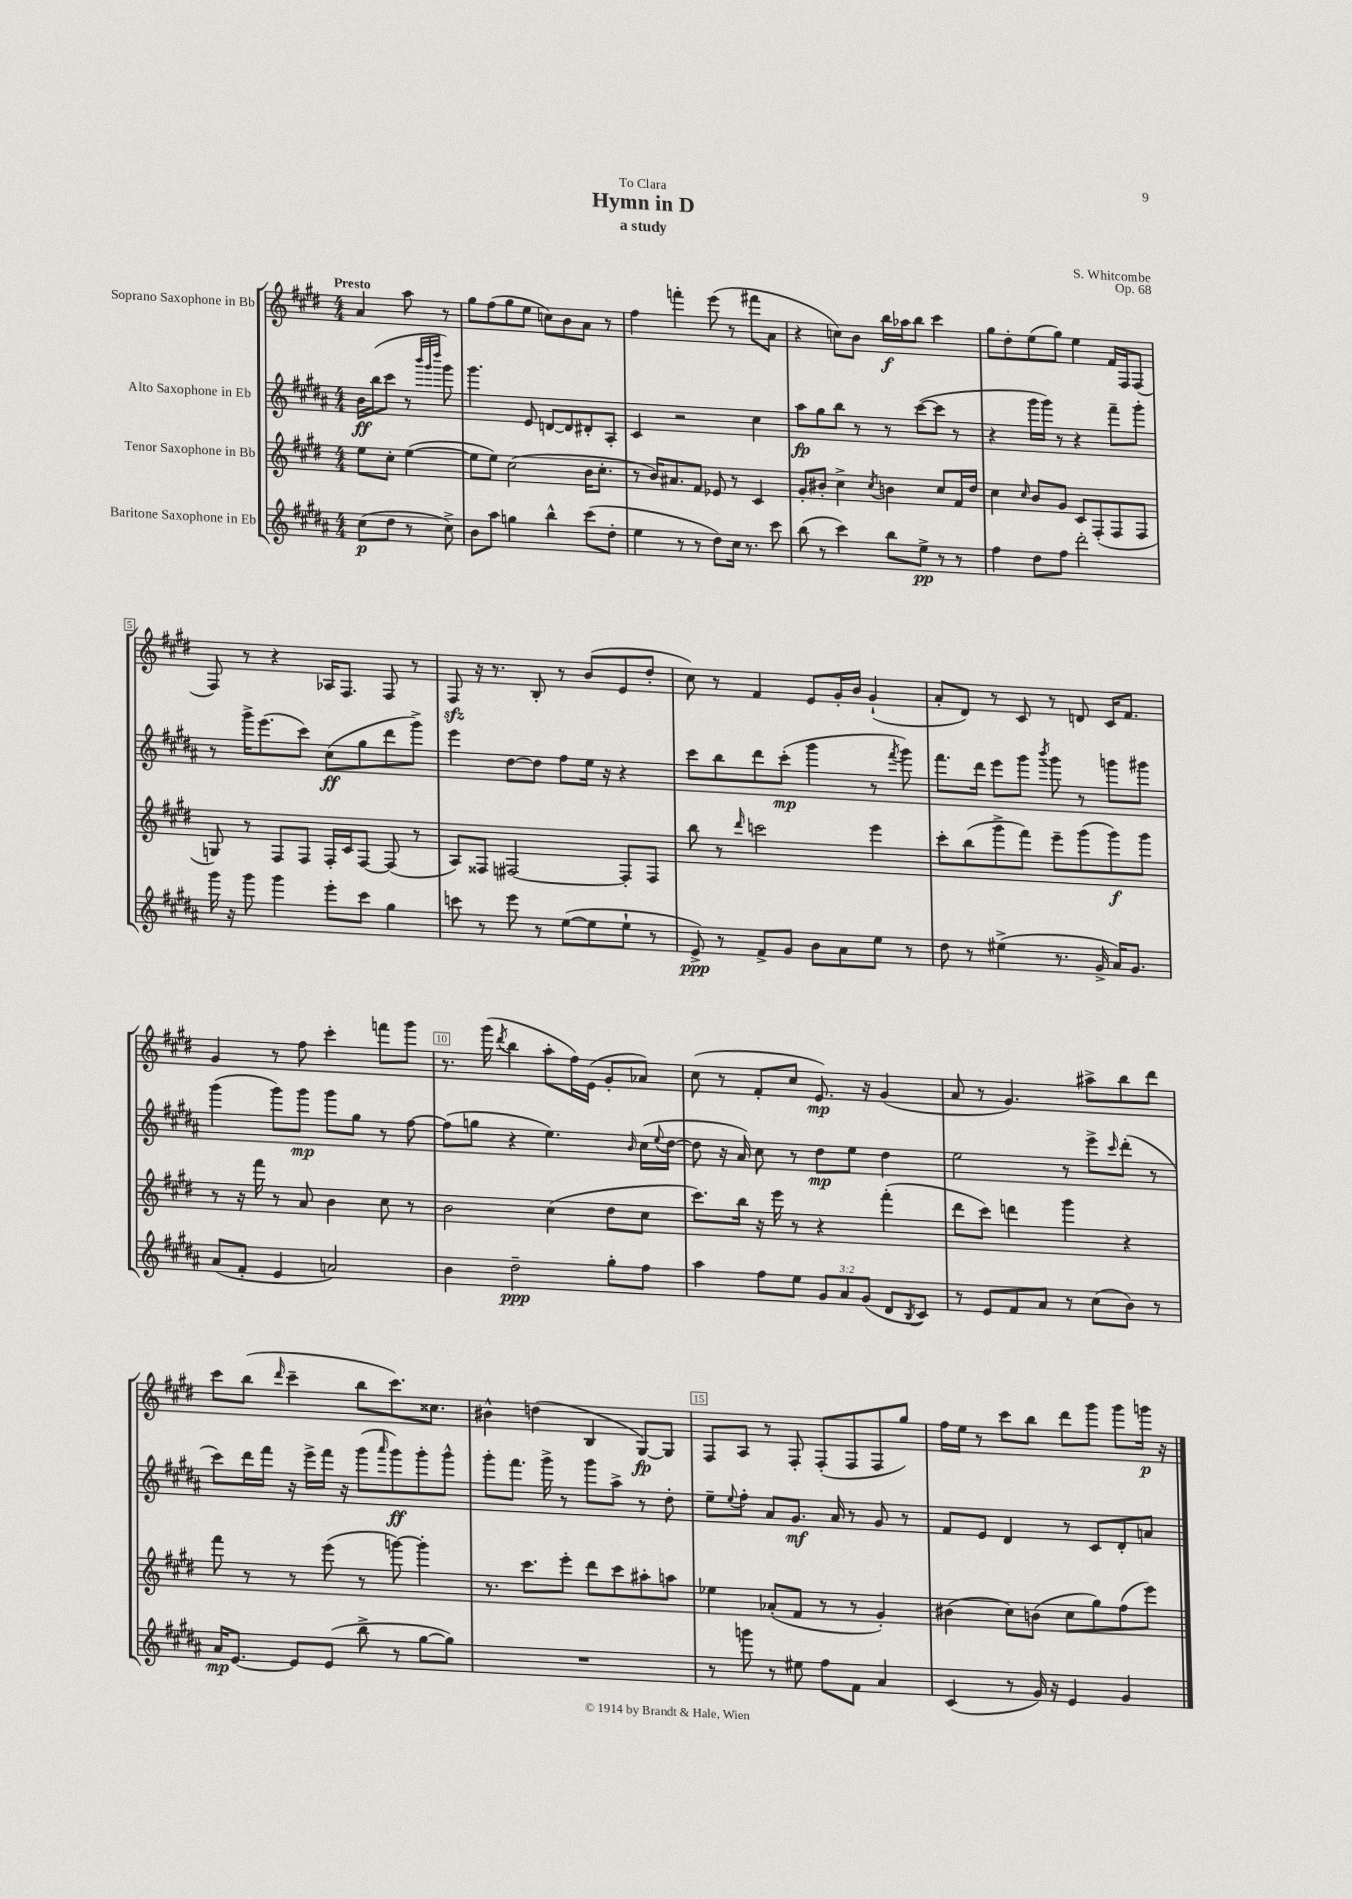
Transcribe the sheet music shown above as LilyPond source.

\header { title = "Hymn in D" composer = "S. Whitcombe" subtitle = "a study" dedication = "To Clara" opus = "Op. 68" }
<<
\new StaffGroup <<
\new Staff = "s0" \with { instrumentName = "Soprano Saxophone in Bb" } {
    \clef treble \key e \major \numericTimeSignature \time 4/4 \partial 2 \tempo "Presto"
    a'4 a''8 r8 |
    gis''8 fis''8( gis''8 e''8 c''8) b'8 a'8 r8 |
    fis''4 f'''4-. e'''8( r8 fis'''8 a'8 |
    r4 c''8) b'8 b''16\f aes''16 b''8 cis'''4 |
    gis''8 dis''8-. e''8( gis''8) e''4 fis'16 fis16 fis8( |
    fis8) r8 r4 aes16 fis8. fis8 r8 |
    fis8\sfz r16 r8. b8-. r8 b'8( e'8 dis''8-. |
    cis''8) r8 fis'4 e'8 gis'16-. b'16 gis'4-!( |
    a'8-. dis'8) r8 cis'8 r8 d'8 cis'16 fis'8. |
    gis'4 r8 fis''8 cis'''4-. f'''8 gis'''8 |
    r8. gis'''16( \acciaccatura { dis'''8 } b''4 a''8-. fis''16) e'16( gis'8-. aes'8) |
    cis''8( r8 fis'8-. cis''8 e'8.\mp) r16 gis'4( |
    a'8 r8 gis'4.) ais''8-> b''8 dis'''8 |
    cis'''8 b''8( \grace { dis'''16 } cis'''4-- b''8 cis'''8.) cisis''8. |
    bis'4-^ d''4( b4 gis8~\fp) gis8 |
    fis8 a8 r8 fis8-. fis8-.( fis8 fis8 gis''8) |
    fis''16 e''16 r8 cis'''8 b''8 dis'''8 gis'''8 gis'''8 g'''16\p r16 \bar "|." |
}
\new Staff = "s1" \with { instrumentName = "Alto Saxophone in Eb" } {
    \clef treble \key b \major \numericTimeSignature \time 4/4 \partial 2
    b'16\ff b''16( cis'''8 r8 \grace { b'''32 gis'''32 dis''''32 } gis'''8) |
    gis'''4. e'8 d'8~ d'8 dis'8-. ais8-. |
    cis'4 r2 cis''4 |
    ais''8\fp gis''8 b''8 r8 r8 cis'''8~( cis'''8 r8 |
    r4 gis'''16 gis'''16) r8 r4 fis'''8-- gis'''8-. |
    r8 gis'''16-> e'''8.( cis'''8) cis''8\ff( gis''8 dis'''8 gis'''8->) |
    e'''4 dis''8~ dis''8 fis''8 e''16 r16 r4 |
    cis'''8 b''8 dis'''8 cis'''8-.\mp( gis'''4 r8 \acciaccatura { fis'''8 } gis'''8) |
    fis'''8. dis'''16 e'''8 gis'''8 \acciaccatura { b'''8 } gis'''8 r8 g'''8 gis'''8 |
    gis'''4( gis'''8) gis'''8\mp gis'''8 gis''8 r8 fis''8~ |
    fis''8( g''8 r4 e''4.) \grace { b'16 } cis''16( \appoggiatura { e''8 } dis''16~ |
    dis''8 r16 ais'16) cis''8 r8 dis''8\mp e''8 dis''4 |
    e''2 r8 e'''8-> \grace { cis'''16 } dis'''8-.( r8 |
    cis'''8) dis'''16 fis'''16 r16 e'''16-> fis'''16 r16 gis'''8( \grace { ais'''16 } gis'''8\ff) gis'''8-. gis'''8-^ |
    gis'''8-. fis'''8. gis'''16-> r8 gis'''8 ais''8-> r8 dis''8-. |
    e''8-- \appoggiatura { e''8 } fis''8-. ais'8 gis'8.\mf ais'16 r8 gis'8 r8 |
    fis'8 e'8 dis'4 r8 cis'8 dis'8-. a'8 \bar "|." |
}
\new Staff = "s2" \with { instrumentName = "Tenor Saxophone in Bb" } {
    \clef treble \key e \major \numericTimeSignature \time 4/4 \partial 2
    e''8 cis''8-. e''4~( |
    e''8 e''8) cis''2( b'16 cis''8.-. |
    r8 b'16) ais'8. fis'8 ees'8 r8 cis'4 |
    gis'8-. bis'8-. cis''4-> \acciaccatura { cis''8 } b'4 cis''8 fis'16 dis''16 |
    cis''4 \grace { cis''16 } b'8 gis'8 cis'8 fis8-.( fis8 fis8 |
    g8) r8 fis8 fis8 fis16-. cis'16 fis8~ fis8( r8 |
    a8) fisis8 fis2~ fis8-. fis8 |
    b''8 r8 \grace { dis'''16 } c'''2 e'''4 |
    cis'''8-. b''8( gis'''8-> fis'''8) e'''8-- gis'''8( gis'''8\f) gis'''8 |
    r8 r16 fis'''16 r8 a'8 b'4 cis''8 r8 |
    b'2 cis''4( dis''8 cis''8 |
    cis'''8.) b''16 r16 e'''16 r8 r4 fis'''4-.( |
    dis'''8 cis'''8) d'''4 gis'''4 r4 |
    fis'''8 r8 r8 e'''8( r8 g'''8~) g'''4-. |
    r8. cis'''8. e'''8-. dis'''8 cis'''8 ais''8-. a''8 |
    ees''4 aes'8-.( fis'8 r8 r8 gis'4-.) |
    bis'4( cis''8) b'8( cis''8 gis''8) fis''8( e'''8) \bar "|." |
}
\new Staff = "s3" \with { instrumentName = "Baritone Saxophone in Eb" } {
    \clef treble \key b \major \numericTimeSignature \time 4/4 \override Staff.TupletNumber.text = #tuplet-number::calc-fraction-text \partial 2
    cis''8\p( dis''8 r8 cis''8->) |
    b'8 ais''8 g''4 b''4-^ cis'''8( dis''8-. |
    e''4 r8 r8 dis''8) cis''16 r8. cis'''8 |
    b''8( r8 cis'''4) b''8 e''8->\pp r8 r8 |
    fis''4 dis''8 fis''8 dis'''2-. |
    gis'''16 r16 gis'''8 gis'''4 e'''8-. cis'''8 gis''4 |
    c'''8 r8 e'''8 r8 e''8~( e''8 e''8-! r8 |
    e'8->\ppp) r8 fis'8-> gis'8 b'8 ais'8 e''8 r8 |
    dis''8 r8 eis''4->( r8. gis'16-> ais'16) gis'8. |
    ais'8( fis'8-. e'4 a'2) |
    b'4 dis''2--\ppp gis''8-. fis''8 |
    ais''4 fis''8 e''8 \tuplet 3/2 { gis'8 ais'8 gis'8( } dis'8 \acciaccatura { b8 } cis'8) |
    r8 e'8 fis'8 ais'8 r8 cis''8( b'8) r8 |
    ais'16\mp e'8.~ e'8 e'8( b''8-> r8 gis''8~ gis''8) |
    R1 |
    r8 g'''8 r8 eis''8 fis''8 fis'8 ais'4 |
    cis'4( r8 gis'16) r16 e'4 gis'4 \bar "|." |
}
>>
>>
\layout { \context { \Score \override BarNumber.break-visibility = ##(#f #t #t) barNumberVisibility = #(every-nth-bar-number-visible 5) \override BarNumber.stencil = #(make-stencil-boxer 0.1 0.3 ly:text-interface::print) } }
